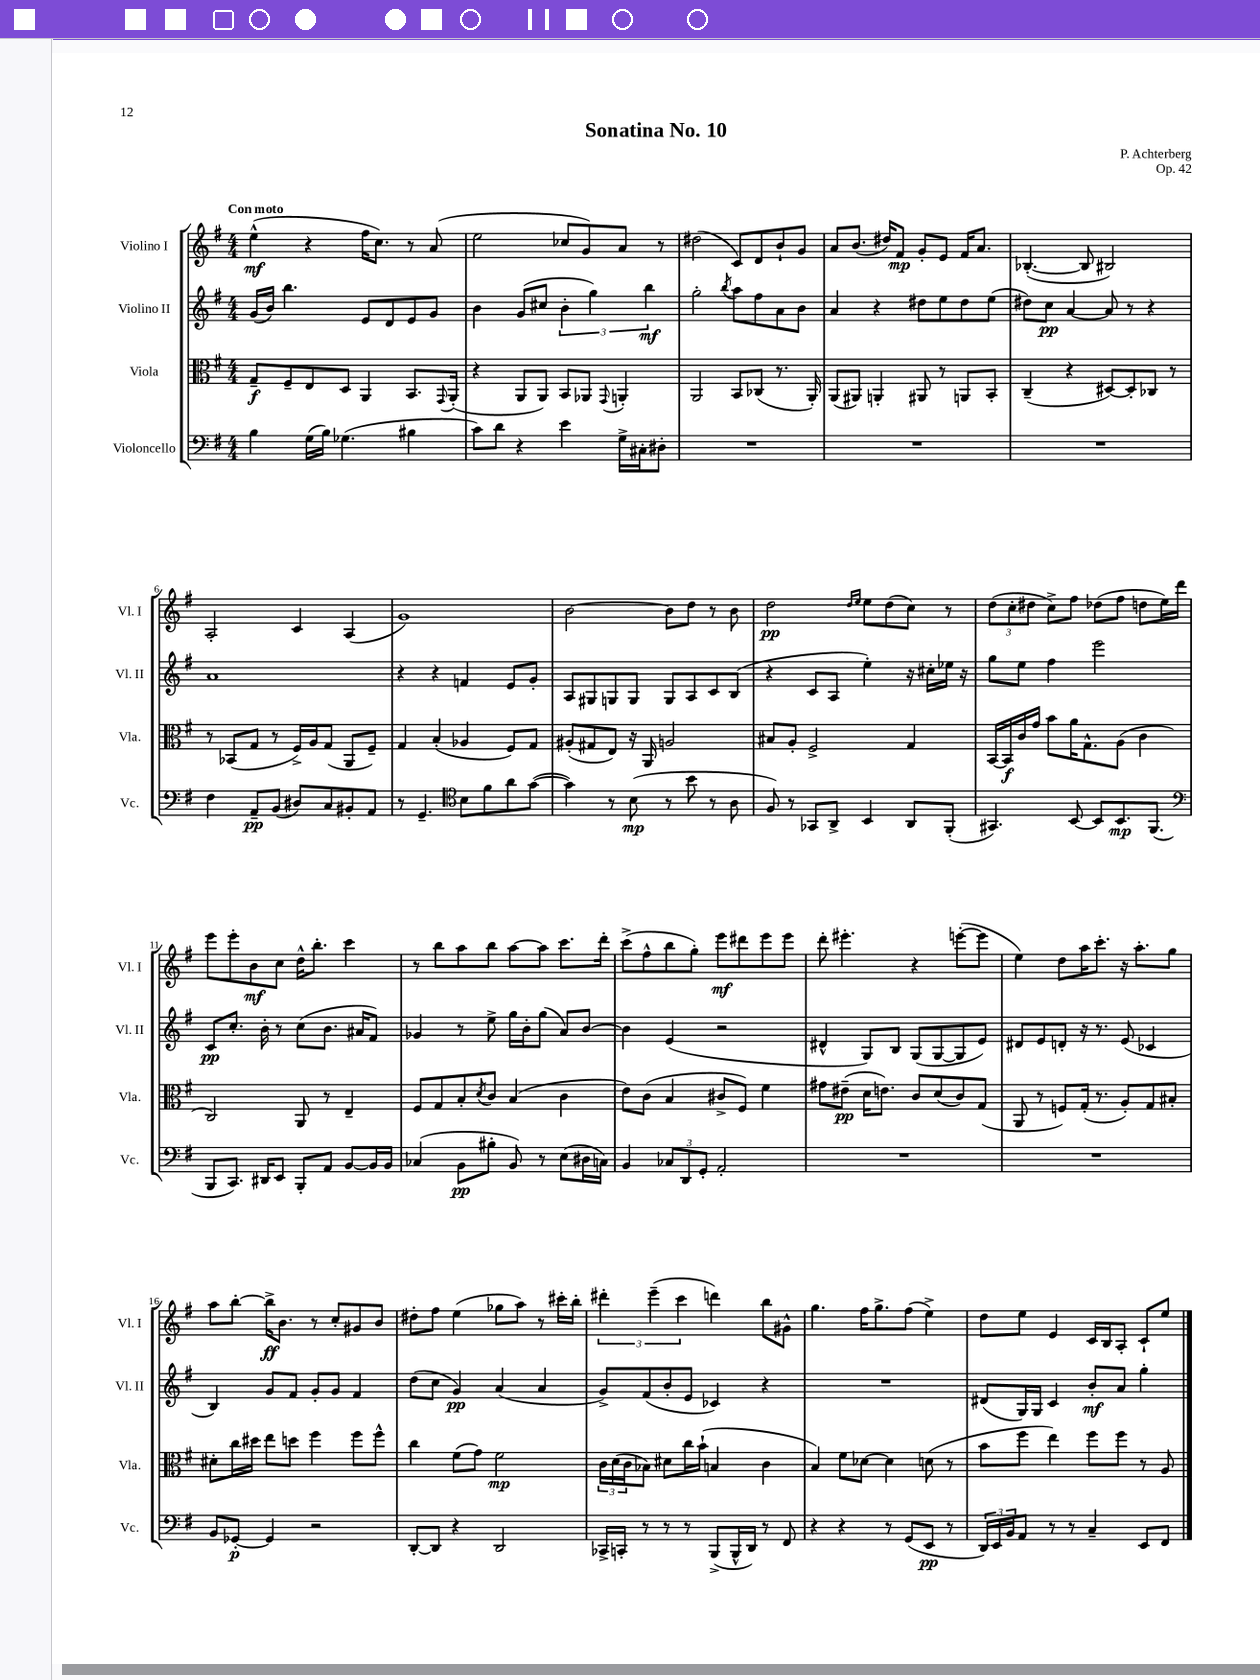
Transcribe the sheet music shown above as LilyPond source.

\header { title = "Sonatina No. 10" composer = "P. Achterberg" opus = "Op. 42" }
<<
\new StaffGroup <<
\new Staff = "s0" \with { instrumentName = "Violino I" shortInstrumentName = "Vl. I" } {
    \clef treble \key g \major \numericTimeSignature \time 4/4 \tempo "Con moto"
    e''4-^\mf( r4 fis''16 c''8.) r8 a'8( |
    e''2 ces''8 g'8) a'8 r8 |
    dis''2( c'8) d'8 b'8-! g'8 |
    a'8 b'8.( dis''16) fis'8\mp g'8-. e'8 fis'16 a'8. |
    bes4.~-.( bes8 bis2) |
    a2-. c'4 a4( |
    g'1) |
    b'2~ b'8 d''8 r8 b'8 |
    d''2\pp \grace { d''16 e''16 } e''8 d''8( c''8) r8 |
    \tuplet 3/2 { d''8( c''8-. dis''8 } c''8->) fis''8 des''8( fis''8 d''8 e''16) d'''16 |
    e'''8 e'''8-. b'8\mf c''8 d''16-^ b''8.-. c'''4 |
    r8 b''8 a''8 b''8 a''8~ a''8 c'''8. d'''16-. |
    c'''8->( fis''8-^ b''8 g''8-.) e'''8\mf dis'''8 e'''8 e'''8 |
    d'''8-. eis'''4.-. r4 e'''8~-.( e'''8 |
    e''4) d''8 a''16 c'''8.-. r16 a''8.-. g''8 |
    a''8 b''8~-. b''16->\ff b'8. r8 c''8-. gis'8 b'8 |
    dis''8-. fis''8 e''4( ges''8 a''8) r8 cis'''16-. b''16-. |
    \tuplet 3/2 { dis'''4-. e'''4--( c'''4 } d'''4) b''8 gis'8-^ |
    g''4. fis''16 g''8.-> fis''8( e''4->) |
    d''8 e''8 e'4 c'16 b16 a8-. c'8-! e''8 \bar "|." |
}
\new Staff = "s1" \with { instrumentName = "Violino II" shortInstrumentName = "Vl. II" } {
    \clef treble \key g \major \numericTimeSignature \time 4/4
    g'16( b'16) b''4. e'8 d'8 e'8 g'8 |
    b'4 g'8( cis''8 \tuplet 3/2 { b'4-. g''4) b''4\mf } |
    g''2-. \acciaccatura { b''8 } a''8 fis''8 a'8 b'8 |
    a'4 r4 dis''8 e''8 dis''8 e''8( |
    dis''8) c''8\pp a'4~ a'8 r8 r4 |
    a'1 |
    r4 r4 f'4 e'8 g'8-. |
    a8 gis8 g8 g8 g8 a8 c'8 b8( |
    r4 c'8 a8 e''4-.) r16 cis''16-. ees''16 r16 |
    g''8 e''8 fis''4 e'''2 |
    c'8\pp c''8.-. b'16-. r8 c''8( b'8. ais'16 fis'8) |
    ges'4 r8 e''8-> g''16 b'16-. g''8( a'8) b'8~ |
    b'4 e'4( r2 |
    dis'4-^ g8) b8 g8( g8~ g8 e'8) |
    dis'8 e'8 d'8-. r16 r8. e'8( ces'4 |
    b4) g'8 fis'8 g'8-. g'8 fis'4 |
    d''8( c''8 g'4\pp) a'4( a'4 |
    g'8->) fis'8( b'8-. e'8 ces'4) r4 |
    R1 |
    dis'8( g16) g16 c'4 b'8-.\mf a'8 g''4-. \bar "|." |
}
\new Staff = "s2" \with { instrumentName = "Viola" shortInstrumentName = "Vla." } {
    \clef alto \key g \major \numericTimeSignature \time 4/4
    g8--\f fis8-- e8 d8 a,4 b,8. \appoggiatura { g,8 } a,16-.( |
    r4 a,8 a,8) b,8 aes,8 \appoggiatura { g,8 } a,4-. |
    a,2 b,8 ces8( r8. a,16-.) |
    a,8( ais,8) a,4-. ais,8 r8 a,8 b,8-. |
    c4--( r4 dis8~) dis8-. ces8 r8 |
    r8 bes,8( g8 r8 fis16->) a16 g8( a,8 fis8--) |
    g4 b4-.( aes4 fis8) g8 |
    ais8-.( gis8 e8) r16 a,16 a2 |
    bis8 a8-. fis2-> g4 |
    b,16~ b,16\f c'16 g'16 b'8 a'16 g8.-^ a8( c'4 |
    c2) a,8 r8 e4-- |
    fis8 g8 b8-. \acciaccatura { d'8 } c'8 b4( c'4 |
    e'8) c'8( b4 cis'8-> fis8) fis'4 |
    gis'8 eis'8--\pp( d'16 e'8.) c'8 d'8( c'8) g8( |
    a,8 r8 f8) g16-.( r8. a8-.) g8 bis8-. |
    dis'8-. c''16 dis''16 e''8 d''8 fis''4 fis''8 fis''8-^ |
    c''4 fis'8( g'8) fis'2\mp |
    \tuplet 3/2 { c'16 d'16( c'16 } bes8) dis'8 c''16 b'16-!( b4 c'4 |
    b4) fis'8 des'8~ des'4 d'8( r8 |
    b'8 fis''8 e''4) fis''8 fis''8 r8 a8 \bar "|." |
}
\new Staff = "s3" \with { instrumentName = "Violoncello" shortInstrumentName = "Vc." } {
    \clef bass \key g \major \numericTimeSignature \time 4/4
    b4 g16( b16) ges4.( bis4 |
    c'8) d'8 r4 e'4 g16-> cis16-. dis8-. |
    R1 |
    R1 |
    R1 |
    fis4 a,8--\pp b,8( dis8) c8 bis,8-. a,8 |
    r8 g,4.-- \clef tenor b8 fis'8 a'8 g'8~( |
    g'4) r8 b8\mp( r8 b'8 r8 a8 |
    fis8) r8 ges,8 a,8-> b,4 a,8 fis,8-.( |
    gis,4.) b,8~ b,8 b,8.\mp fis,8.( |
    \clef bass b,,8 c,8.) dis,16 e,8 b,,8-. a,8 b,8~ b,16 b,16 |
    ces4( b,8\pp bis8-. b,8) r8 e8( dis16 c16) |
    b,4 \tuplet 3/2 { ces8 d,8 g,8-. } a,2-. |
    R1 |
    R1 |
    b,8 ges,8~-.\p ges,4 r2 |
    d,8~-. d,8 r4 d,2 |
    ces,16-> c,16-. r8 r8 r8 b,,8->( b,,16-^ d,16) r8 fis,8 |
    r4 r4 r8 g,8( e,8\pp r8 |
    \tuplet 3/2 { d,16) e,16 b,16 } a,8 r8 r8 c4-- e,8 fis,8 \bar "|." |
}
>>
>>
